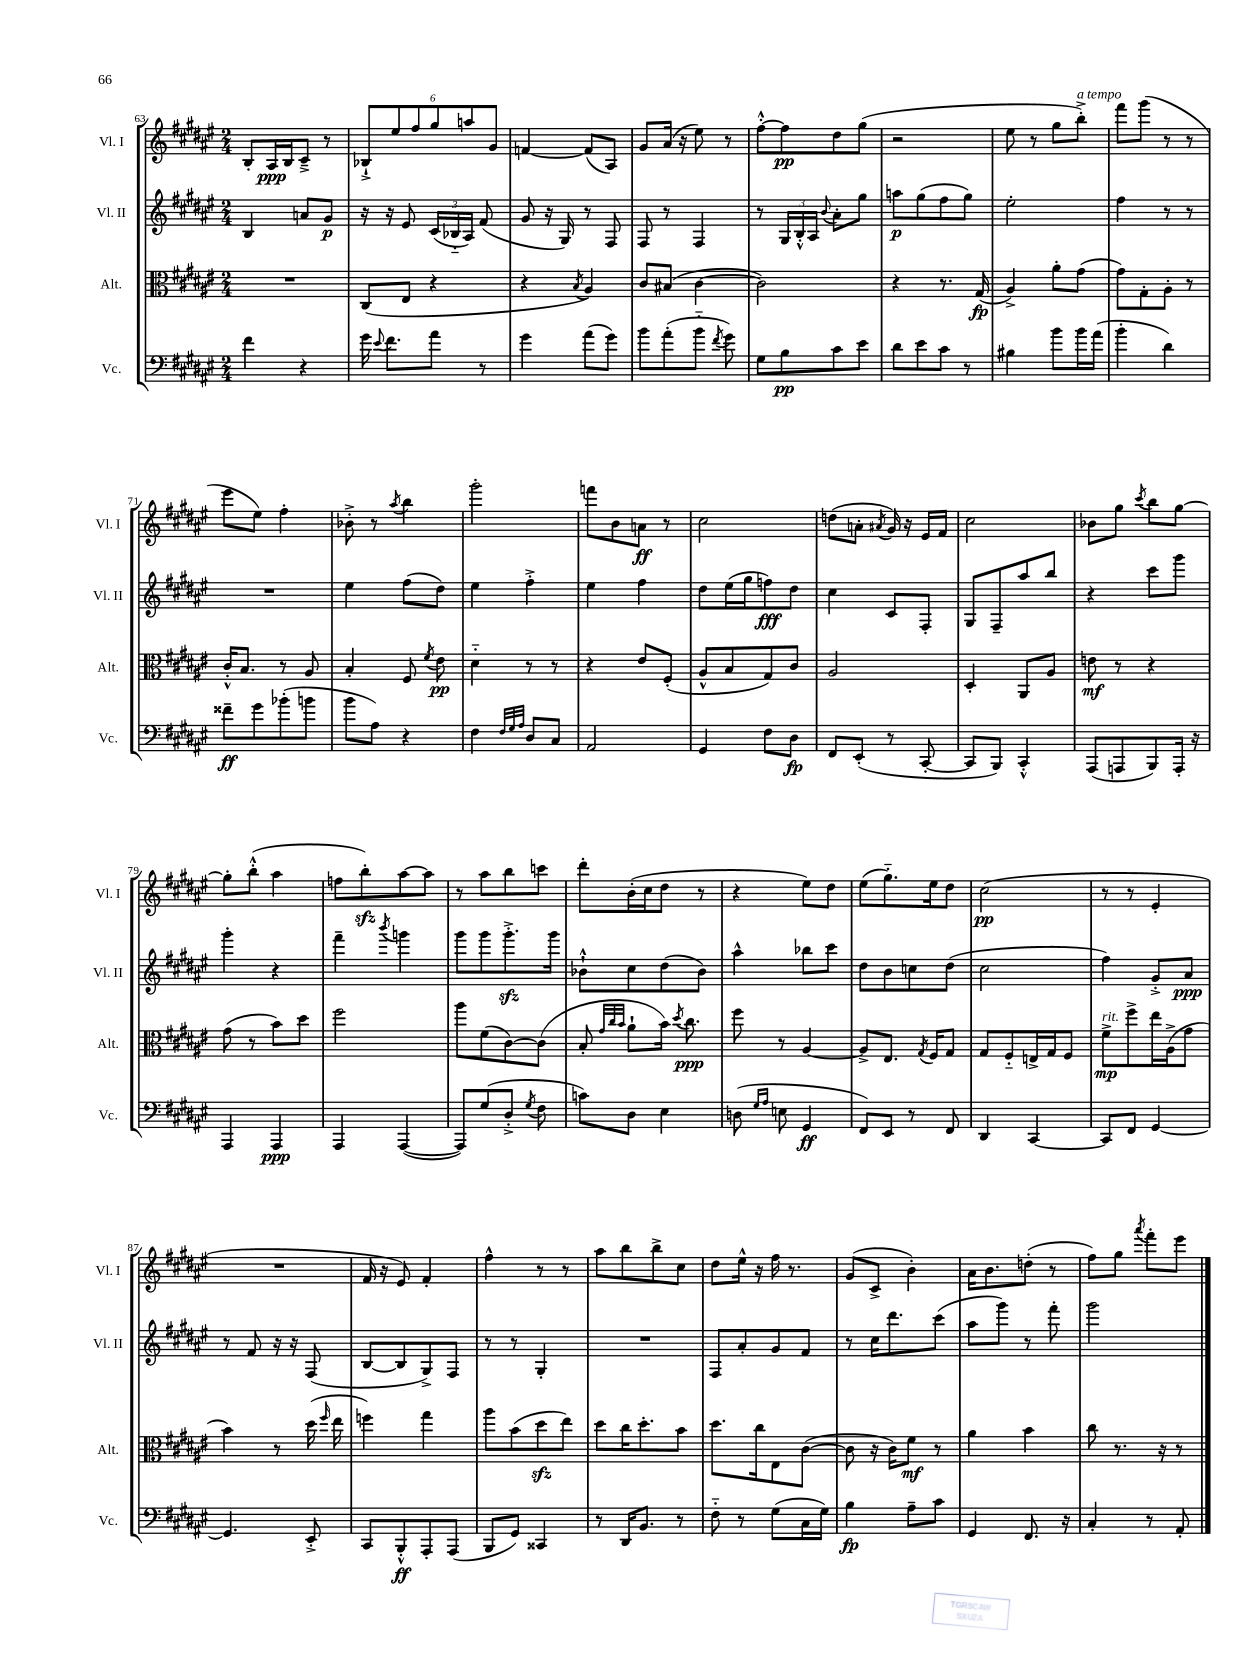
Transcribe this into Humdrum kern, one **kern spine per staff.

**kern	**kern	**kern	**kern
*staff4	*staff3	*staff2	*staff1
*clefF4	*clefC3	*clefG2	*clefG2
*k[f#c#g#d#a#e#]	*k[f#c#g#d#a#e#]	*k[f#c#g#d#a#e#]	*k[f#c#g#d#a#e#]
*M2/4	*M2/4	*M2/4	*M2/4
4f#	2r	4B	8B'
.	.	.	16A#
.	.	.	16B
4r	.	8a	8c#~^
.	.	8g#	8r
=	=	=	=
16g#	(8C#	16r	12B-`^
8qqe#	.	.	.
8.f#	.	16r	.
.	.	.	12ee#
.	8E#	8e#	.
.	.	.	12ff#
8a#	4r	(24c#	12gg#
.	.	24B-'~	.
.	.	24A#)	12aa
8r	.	(8f#	.
.	.	.	12g#
=	=	=	=
4g#	4r	8g#	[4f
.	.	16r	.
.	.	16G#)	.
.	8qB	.	.
(8a#	4A#)	8r	(8f]
8g#)	.	8F#	8A#)
=	=	=	=
8b	8c#	8F#	8g#
(8a#'	(8B#	8r	(16a#
.	.	.	16r
8b'~	[4c#	4F#	8ee#)
8qf#	.	.	.
8g#)	.	.	8r
=	=	=	=
8G#	2c#])	8r	[8ff#'^^
8B	.	24G#	8ff#]
.	.	24B'^^	.
.	.	24A#	.
.	.	8qqb	.
8c#	.	8a#'	8dd#
8e#	.	8gg#	(8gg#
=	=	=	=
8d#	4r	8aa	2r
8e#	.	(8gg#	.
8c#	8.r	8ff#	.
8r	.	8gg#)	.
.	(16G#	.	.
=	=	=	=
4B#	4A#^)	2ee#'	8ee#
.	.	.	8r
8b	8a#'	.	8gg#
16b	(8g#	.	8bb'^)
(16a#	.	.	.
=	=	=	=
4b'	8g#)	4ff#	8fff#
.	8G#'	.	(8ggg#
4d#)	8A#'	8r	8r
.	8r	8r	8r
=	=	=	=
8f##~	16c#'^^	2r	8eee#
.	8.B	.	.
8g#	.	.	8ee#)
(8b-'	8r	.	4ff#'
8b	8A#	.	.
=	=	=	=
8b	4B'	4ee#	8b-'^
8A#)	.	.	8r
.	.	.	8qaa#
4r	8F#	(8ff#	4bb
.	8qf#	.	.
.	8e#	8dd#)	.
=	=	=	=
4F#	4d#'~	4ee#	2ggg#'
32qqF#	.	.	.
32qqG#	.	.	.
32qqA#	.	.	.
8D#	8r	4ff#'^	.
8C#	8r	.	.
=	=	=	=
2AA#	4r	4ee#	8fff
.	.	.	8b
.	8e#	4ff#	8a
.	(8F#'	.	8r
=	=	=	=
4GG#	8A#^^	8dd#	2cc#
.	8B	(16ee#	.
.	.	16gg#	.
8F#	8G#)	8ff)	.
8D#	8c#	8dd#	.
=	=	=	=
8FF#	2A#	4cc#	(8dd
(8EE#'	.	.	8a'
.	.	.	8qa#
8r	.	8c#	16g#)
.	.	.	16r
[8CC#'	.	8F#'	16e#
.	.	.	16f#
=	=	=	=
8CC#]	4D#'	8G#	2cc#
8BBB)	.	8F#~	.
4CC#'^^	8AA#	8aa#	.
.	8A#	8bb	.
=	=	=	=
(8AAA#	8e	4r	8b-
8AAA	8r	.	8gg#
.	.	.	8qccc#
8BBB)	4r	8ccc#	8bb
16AAA'	.	8ggg#	[8gg#
16r	.	.	.
=	=	=	=
4AAA#	(8g#	4ggg#'	8gg#']
.	8r	.	(8bb'^^
4AAA#	8b)	4r	4aa#
.	8dd#	.	.
=	=	=	=
4AAA#	2ff#	4fff#~	8ff
.	.	.	8bb')
.	.	8qbbb	.
([4AAA#	.	4ggg	[8aa#
.	.	.	8aa#]
=	=	=	=
8AAA#])	8aa#	8ggg#	8r
(8G#	(8f#	8ggg#	8aa#
8D#'^	[8c#)	8.ggg#'^	8bb
8qG#	.	.	.
8F#	(8c#]	.	8ccc
.	.	16ggg#	.
=	=	=	=
8c)	8B'	8b-`^^	8ddd#'
.	32qqg#	.	.
.	32qqcc#	.	.
.	32qqb	.	.
8D#	8a#`	8cc#	(16b'
.	.	.	16cc#
4E#	16b)	(8dd#	8dd#
.	8qdd#	.	.
.	8.cc#	.	.
.	.	8b-)	8r
=	=	=	=
(8D	8ff#	4aa#^^	4r
16qqG#	.	.	.
16qqA#	.	.	.
8E	8r	.	.
4GG#	[4A#	8bb-	8ee#)
.	.	8ccc#	8dd#
=	=	=	=
8FF#)	8A#^]	8dd#	(8ee#
8EE#	8.E#	8b	8.gg#'~)
8r	.	8cc	.
.	8qG#	.	.
.	16F#	.	16ee#
8FF#	8G#	(8dd#	8dd#
=	=	=	=
4DD#	8G#	2cc#	(2cc#
.	8F#'~	.	.
[4CC#	16E^	.	.
.	16G#	.	.
.	8F#	.	.
=	=	=	=
8CC#]	8f#^	4ff#)	8r
8FF#	8ff#^	.	8r
[4GG#	16ee#	8g#'^	4e#'
.	(16A#^	.	.
.	8g#	8a#	.
=	=	=	=
4.GG#]	4b)	8r	2r
.	.	8f#	.
.	8r	16r	.
.	.	16r	.
8EE#'^	(16dd#	(8F#	.
.	16qqff#	.	.
.	16ee#	.	.
=	=	=	=
8CC#	4ff)	[8B	16f#
.	.	.	16r
8BBB'^^	.	8B]	8e#)
8AAA#'	4gg#	8G#^)	4f#'
(8AAA#	.	8F#	.
=	=	=	=
8BBB	8aa#	8r	4ff#^^
8GG#)	(8b	8r	.
4CC##	8dd#	4G#'	8r
.	8ee#)	.	8r
=	=	=	=
8r	8dd#	2r	8aa#
16DD#	16cc#	.	8bb
8.BB	8.dd#'	.	.
.	.	.	8bb^
8r	8b	.	8cc#
=	=	=	=
8F#'~	8.dd#	8F#	8dd#
8r	.	8a#'	16ee#^^
.	16cc#	.	16r
(8G#	8E#	8g#	16ff#
.	.	.	8.r
16C#	([8c#	8f#	.
16G#)	.	.	.
=	=	=	=
4B	8c#]	8r	(8g#
.	16r	16cc#	8c#^
.	16c#)	8.ddd#	.
8A#~	8f#	.	4b')
8c#	8r	(8ccc#	.
=	=	=	=
4GG#	4a#	8aa#	16a#
.	.	.	8.b
.	.	8ggg#)	.
8.FF#	4b	8r	(8dd'
.	.	8fff#'	8r
16r	.	.	.
=	=	=	=
4C#'	8cc#	2ggg#	8ff#)
.	8.r	.	8gg#
.	.	.	8qaaa#
8r	.	.	8fff#'
.	16r	.	.
8AA#'	8r	.	8eee#
==	==	==	==
*-	*-	*-	*-
